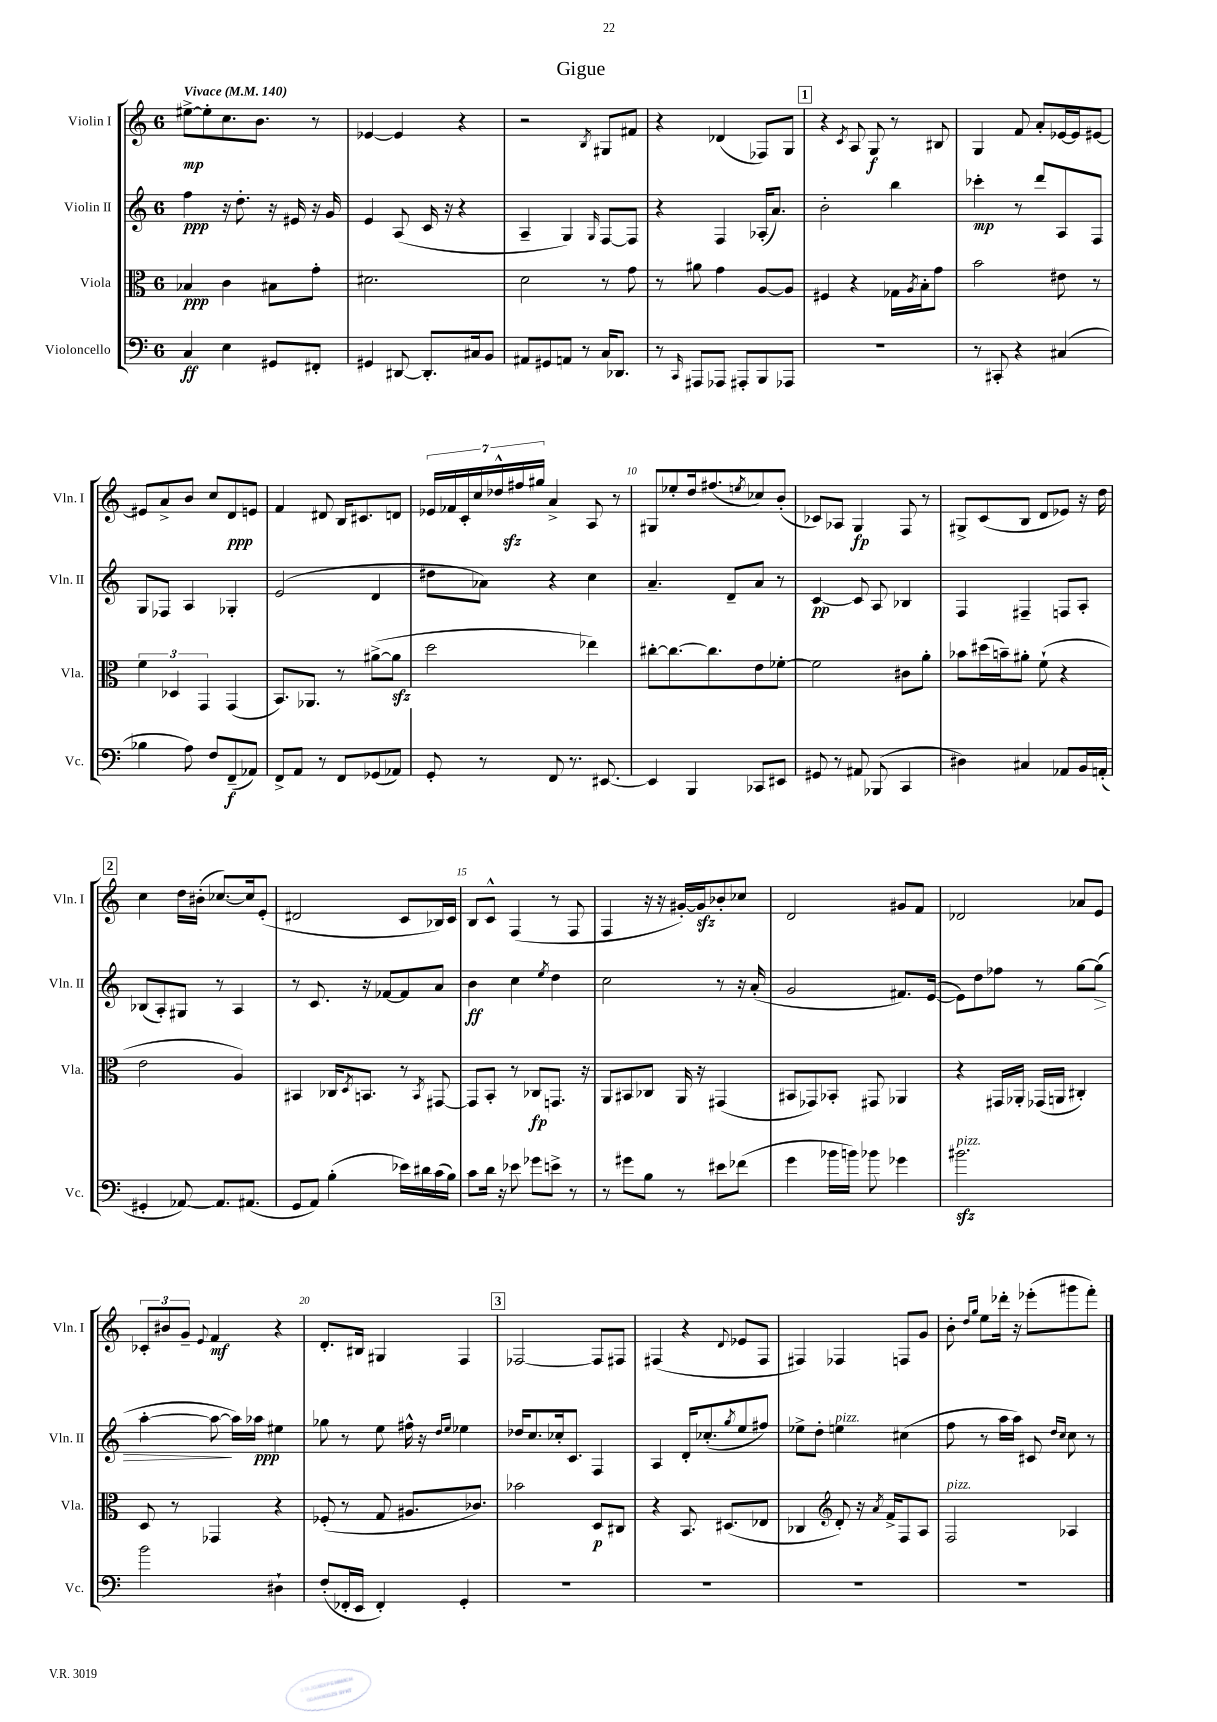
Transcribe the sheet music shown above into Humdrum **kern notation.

**kern	**dynam	**kern	**dynam	**kern	**dynam	**kern	**dynam
*part4	*part4	*part3	*part3	*part2	*part2	*part1	*part1
*staff4	*staff4	*staff3	*staff3	*staff2	*staff2	*staff1	*staff1
*I"Violoncello	*	*I"Viola	*	*I"Violin II	*	*I"Violin I	*
*I'Vc.	*	*I'Vla.	*	*I'Vln. II	*	*I'Vln. I	*
*clefF4	*	*clefC3	*	*clefG2	*	*clefG2	*
*k[]	*	*k[]	*	*k[]	*	*k[]	*
*M6/8	*	*M6/8	*	*M6/8	*	*M6/8	*
*MM140	*	*MM140	*	*MM140	*	*MM140	*
=1	=1	=1	=1	=1	=1	=1	=1
!	!	!	!	!	!	!LO:TX:a:B:t=Vivace	!
4C/	ff	4B-X/	ppp	4ff\	ppp	[8ee#X^\L	mp
.	.	.	.	.	.	8ee#'\]	.
4E\	.	4c\	.	16r	.	8.cc\	.
.	.	.	.	8.dd'\	.	.	.
.	.	.	.	.	.	8.b\J	.
8GG#X/L	.	8B#X\L	.	16r	.	.	.
.	.	.	.	16e#X/	.	.	.
8FF#X'/J	.	8g'\J	.	16r	.	8r	.
.	.	.	.	16g/	.	.	.
=2	=2	=2	=2	=2	=2	=2	=2
4GG#X/	.	2.d#X\	.	4e/	.	[4e-X/	.
[8DD#X/	.	.	.	(8A/	.	4e-/]	.
8.DD#'/L]	.	.	.	16c/	.	.	.
.	.	.	.	16r	.	.	.
.	.	.	.	4r	.	4r	.
16C#X/k	.	.	.	.	.	.	.
8BB/J	.	.	.	.	.	.	.
=3	=3	=3	=3	=3	=3	=3	=3
8AA#X/L	.	2d\	.	4A~/	.	2r	.
8GG#X/	.	.	.	.	.	.	.
8AAn/J	.	.	.	4G/)	.	.	.
8r	.	.	.	.	.	.	.
.	.	.	.	16qqG/	.	8qB/	.
16C/KL	.	8r	.	[8F/L	.	8G#X/L	.
8.DD-X/J	.	.	.	.	.	.	.
.	.	8g\	.	8F/J]	.	8f#X/J	.
=4	=4	=4	=4	=4	=4	=4	=4
8r	.	8r	.	4r	.	4r	.
16qqCC/	.	.	.	.	.	.	.
8AAA#X/L	.	8a#X\	.	.	.	.	.
8AAA-X/J	.	4g\	.	4F/	.	(4d-X/	.
8AAA#X'/L	.	.	.	.	.	.	.
8BBB/	.	[8A/L	.	(16A-X'/KL	.	8F-X/L)	.
.	.	.	.	8.a/J)	.	.	.
8AAA-X/J	.	8A/J]	.	.	.	8G/J	.
!!LO:REH:place=s1:t=1
=5	=5	=5	=5	=5	=5	=5	=5
2.r	.	4F#X/	.	2b'\	.	4r	.
.	.	.	.	.	.	8qc/	.
.	.	4r	.	.	.	8A/	.
.	.	.	.	.	.	8G/	f
.	.	16G-X\LL	.	4bb\	.	8r	.
.	.	8qA/	.	.	.	.	.
.	.	16B'\J	.	.	.	.	.
.	.	8g\J	.	.	.	8B#X/	.
=6	=6	=6	=6	=6	=6	=6	=6
8r	.	2b\	.	4ccc-X'\	mp	4G/	.
8CC#X'/	.	.	.	.	.	.	.
4r	.	.	.	8r	.	8f/	.
.	.	.	.	8ddd/L	.	8a'/L	.
(4C#X/	.	8e#X\	.	8A/	.	[16e-X/L	.
.	.	.	.	.	.	16e-/J]	.
.	.	8r	.	8F/J	.	[8e#X/J	.
!!LO:LB:g=z
=7	=7	=7	=7	=7	=7	=7	=7
4B-X\	.	6f\	.	8G/L	.	8e#X/L]	.
.	.	.	.	8F-X/J	.	8a^/	.
.	.	6D-X/	.	.	.	.	.
8A\)	.	.	.	4A/	.	8b/J	.
.	.	6GG/	.	.	.	.	.
8F/L	.	.	.	.	.	8cc/L	.
(8FF~/	f	(4GG/	.	4G-X'/	.	8d/	ppp
8AA-X/J)	.	.	.	.	.	8en/J	.
=8	=8	=8	=8	=8	=8	=8	=8
8FF^/L	.	8.BB/L)	.	(2e/	.	4f/	.
8AA/J	.	.	.	.	.	.	.
.	.	8.AA-X/J	.	.	.	.	.
8r	.	.	.	.	.	8d#X/	.
8FF/L	.	8r	.	.	.	16B/KL	.
.	.	.	.	.	.	8.c#X/	.
(8GG-X/	.	([8a#X^\L	.	4d/	.	.	.
8AA-X/J)	.	8a#zz\J]	.	.	.	8dn/J	.
=9	=9	=9	=9	=9	=9	=9	=9
8GG'/	.	2dd\	.	8dd#X\L	.	28e-X/LL	.
.	.	.	.	.	.	28f-X/	.
.	.	.	.	.	.	28c'/	.
.	.	.	.	.	.	28cc/	.
8r	.	.	.	8a-X\J)	.	.	.
.	.	.	.	.	.	28dd-X^^/	.
.	.	.	.	.	.	28ff#Xzz/	.
.	.	.	.	.	.	28gg#X/JJ	.
8FF/	.	.	.	4r	.	4a^/	.
8.r	.	.	.	.	.	.	.
.	.	4ee-X\)	.	4cc\	.	8A/	.
[8.EE#X/	.	.	.	.	.	.	.
.	.	.	.	.	.	8r	.
=10	=10	=10	=10	=10	=10	=10	=10
4EE#/]	.	[8cc#X'\L	.	4.a~/	.	8G#X/L	.
.	.	8.cc#\_	.	.	.	8ee-X'/	.
4BBB/	.	.	.	.	.	16dd/k	.
.	.	8.cc#\]	.	.	.	(8.ff#X/	.
.	.	.	.	8d~/L	.	.	.
.	.	.	.	.	.	8qeen/	.
8CC-X/L	.	8e\	.	8a/J	.	8cc-X/)	.
8EE#X/J	.	[8f-X'\J	.	8r	.	(8b'/J	.
=11	=11	=11	=11	=11	=11	=11	=11
8GG#X/	.	2f-\]	.	[4c/	pp	8c-X/L)	.
8r	.	.	.	.	.	8A-X/J	.
8AA#X/	.	.	.	8c/]	.	4G/	fp
(8BBB-X/	.	.	.	8A/	.	.	.
4CC/	.	8c#X\L	.	4B-X/	.	8F/	.
.	.	8a'\J	.	.	.	8r	.
=12	=12	=12	=12	=12	=12	=12	=12
4D#X\)	.	8b-X\L	.	4F/	.	8G#X^/L	.
.	.	(16dd#X\L	.	.	.	(8c/	.
.	.	16bn~\J)	.	.	.	.	.
4C#X/	.	8a#X'\J	.	4F#X~/	.	8B/J	.
.	.	(8f`\	.	.	.	8d/L	.
8AA-X/L	.	4r	.	8Fn/L	.	8e-X/J)	.
16BB/L	.	.	.	8A'/J	.	16r	.
(16AAn'/JJ	.	.	.	.	.	16dd\	.
!!LO:LB:g=z
!!LO:REH:place=s1:t=2
=13	=13	=13	=13	=13	=13	=13	=13
4GG#X'/	.	2e\	.	(8B-X/L	.	4cc\	.
.	.	.	.	8A'/)	.	.	.
[8AA-X/)	.	.	.	8G#X/J	.	16dd\LL	.
.	.	.	.	.	.	(16b#X'\JJ	.
8.AA-/L]	.	.	.	8r	.	[8.cc-X/L)	.
.	.	4A/)	.	4A/	.	.	.
(8.AA#X/J	.	.	.	.	.	16cc-/k]	.
.	.	.	.	.	.	(8e'/J	.
=14	=14	=14	=14	=14	=14	=14	=14
8GG/L	.	4BB#X/	.	8r	.	2d#X/	.
8AA/J)	.	.	.	8.c/	.	.	.
(4B'\	.	16C-X/KL	.	.	.	.	.
.	.	8qD/	.	.	.	.	.
.	.	8.BBn/J	.	16r	.	.	.
.	.	.	.	[8f-X/L	.	.	.
16e-X\LL)	.	8r	.	8f-/]	.	8c/L	.
16d#X\	.	.	.	.	.	.	.
.	.	8qBB/	.	.	.	.	.
(16c\	.	[8GG#X/	.	8a/J	.	16B-X/L)	.
16B\JJ)	.	.	.	.	.	16c/JJ	.
=15	=15	=15	=15	=15	=15	=15	=15
8c\L	.	8GG#/L]	.	4b\	ff	8B/L	.
16d\Jk	.	8BB'/J	.	.	.	8c^^/J	.
16r	.	.	.	.	.	.	.
8e-X\	.	8r	.	4cc\	.	(4F/	.
8g-X\L	.	8C-X/L	fp	.	.	.	.
.	.	.	.	8qee/	.	.	.
8en^\J	.	8.GGn/J	.	4dd\	.	8r	.
8r	.	.	.	.	.	8F/	.
.	.	16r	.	.	.	.	.
=16	=16	=16	=16	=16	=16	=16	=16
8r	.	8AA/L	.	2cc\	.	4F/	.
8g#X\L	.	8BB#X/	.	.	.	.	.
8B\J	.	8C-X/J	.	.	.	16r	.
.	.	.	.	.	.	16r	.
8r	.	16AA/	.	.	.	[16g#X'/LL)	.
.	.	16r	.	.	.	16g#zz/J]	.
8e#X\L	.	(4GG#X/	.	8r	.	8b-X'/	.
(8f-X\J	.	.	.	16r	.	8cc-X/J	.
.	.	.	.	(16a'/	.	.	.
=17	=17	=17	=17	=17	=17	=17	=17
4g\	.	8BB#X/L	.	2g/	.	2d/	.
.	.	8GG-X/)	.	.	.	.	.
16b-X\LL	.	8BB-X'/J	.	.	.	.	.
16bn\JJ)	.	.	.	.	.	.	.
8b-X\	.	8GG#X/	.	.	.	.	.
4g-X\	.	4AA-X/	.	8.f#X/L)	.	8g#X/L	.
.	.	.	.	.	.	8f/J	.
.	.	.	.	([16e/Jk	.	.	.
=18	=18	=18	=18	=18	=18	=18	=18
!LO:TX:a:i:t=pizz.	!	!	!	!	!	!	!
2.b#Xzz\	.	4r	.	8e\L])	.	2d-X/	.
.	.	.	.	8dd\	.	.	.
.	.	16GG#X/LL	.	8ff-X\J	.	.	.
.	.	16AA-X'/JJ	.	.	.	.	.
.	.	(16GG-X/LL	.	8r	.	.	.
.	.	16AAn/JJ	.	.	.	.	.
.	.	4C#X'/)	.	[8gg\L	.	8a-X/L	.
!	!	!	!	!	!LO:HP:b	!	!
.	.	.	.	(8gg\J]	>	8e/J	.
!!LO:LB:g=z
=19	=19	=19	=19	=19	=19	=19	=19
2b\	.	8D/	.	[4aa'\	.	12c-X'/L	.
.	.	.	.	.	.	12b#X/	.
.	.	8r	.	.	.	.	.
.	.	.	.	.	.	12g~/J	.
.	.	.	.	.	.	8qqe/	.
.	.	4GG-X/	.	8aa\_	.	4f/	mf
.	.	.	.	16aa\LL])	]	.	.
.	.	.	.	16aa-X\JJ	ppp	.	.
4D#X`\	.	4r	.	4ee#X\	.	4r	.
=20	=20	=20	=20	=20	=20	=20	=20
(8F'/L	.	(8F-X'/	.	8gg-X\	.	8.d'/L	.
16FF-X'/L	.	8r	.	8r	.	.	.
16EE/JJ	.	.	.	.	.	16B#X/Jk	.
4FF-'/)	.	8G/	.	8ee\	.	4G#X/	.
.	.	8.A#X/L	.	16ff#X^^\	.	.	.
.	.	.	.	16r	.	.	.
.	.	.	.	16qqdd/LL	.	.	.
.	.	.	.	16qqee/JJ	.	.	.
4GG'/	.	.	.	4ee-X\	.	4F/	.
.	.	8.c-X/J)	.	.	.	.	.
!!LO:REH:place=s1:t=3
=21	=21	=21	=21	=21	=21	=21	=21
2.r	.	2b-X\	.	16dd-X/KL	.	[2F-X/	.
.	.	.	.	8.cc/	.	.	.
.	.	.	.	16cc-X'/k	.	.	.
.	.	.	.	8.c/J	.	.	.
.	.	8D/L	p	4F/	.	8F-/L]	.
.	.	8C#X/J	.	.	.	8F#X/J	.
=22	=22	=22	=22	=22	=22	=22	=22
2.r	.	4r	.	4A/	.	(4F#X/	.
.	.	8.BB/	.	16d'/KL	.	4r	.
.	.	.	.	(8.cc-X'/	.	.	.
.	.	(8.D#X/L	.	.	.	.	.
.	.	.	.	8qgg/	.	8qqd/	.
.	.	.	.	8ee/	.	8e-X/L	.
.	.	8E-X/J	.	8ff#X/J)	.	8F#/J	.
=23	=23	=23	=23	=23	=23	=23	=23
2.r	.	4C-X/	.	8ee-X^\L	.	4F#X/)	.
.	.	.	.	8dd'\J	.	.	.
*	*	*clefG2	*	*	*	*	*
!	!	!	!	!LO:TX:a:i:t=pizz.	!	!	!
.	.	8d'/)	.	4een\	.	4F-X/	.
.	.	16r	.	.	.	.	.
.	.	8qa/	.	.	.	.	.
.	.	16f^/KL	.	.	.	.	.
.	.	8F/	.	(4cc#X\	.	8Fn/L	.
.	.	8A/J	.	.	.	8g/J	.
=24	=24	=24	=24	=24	=24	=24	=24
!	!	!LO:TX:a:i:t=pizz.	!	!	!	!	!
2.r	.	2F/	.	8ff\	.	8b'\	.
.	.	.	.	.	.	16qqdd/LL	.
.	.	.	.	.	.	16qqgg/JJ	.
.	.	.	.	8r	.	8ee\L	.
.	.	.	.	16aa\LL	.	16ddd-X'\Jk	.
.	.	.	.	16aa\JJ)	.	16r	.
.	.	.	.	8c#X/	.	(8eee-X'\L	.
.	.	.	.	16qqdd/LL	.	.	.
.	.	.	.	16qqcc/JJ	.	.	.
.	.	4A-X/	.	8cc\	.	8ggg#X\	.
.	.	.	.	8r	.	8fff'\J)	.
==	==	==	==	==	==	==	==
*-	*-	*-	*-	*-	*-	*-	*-
